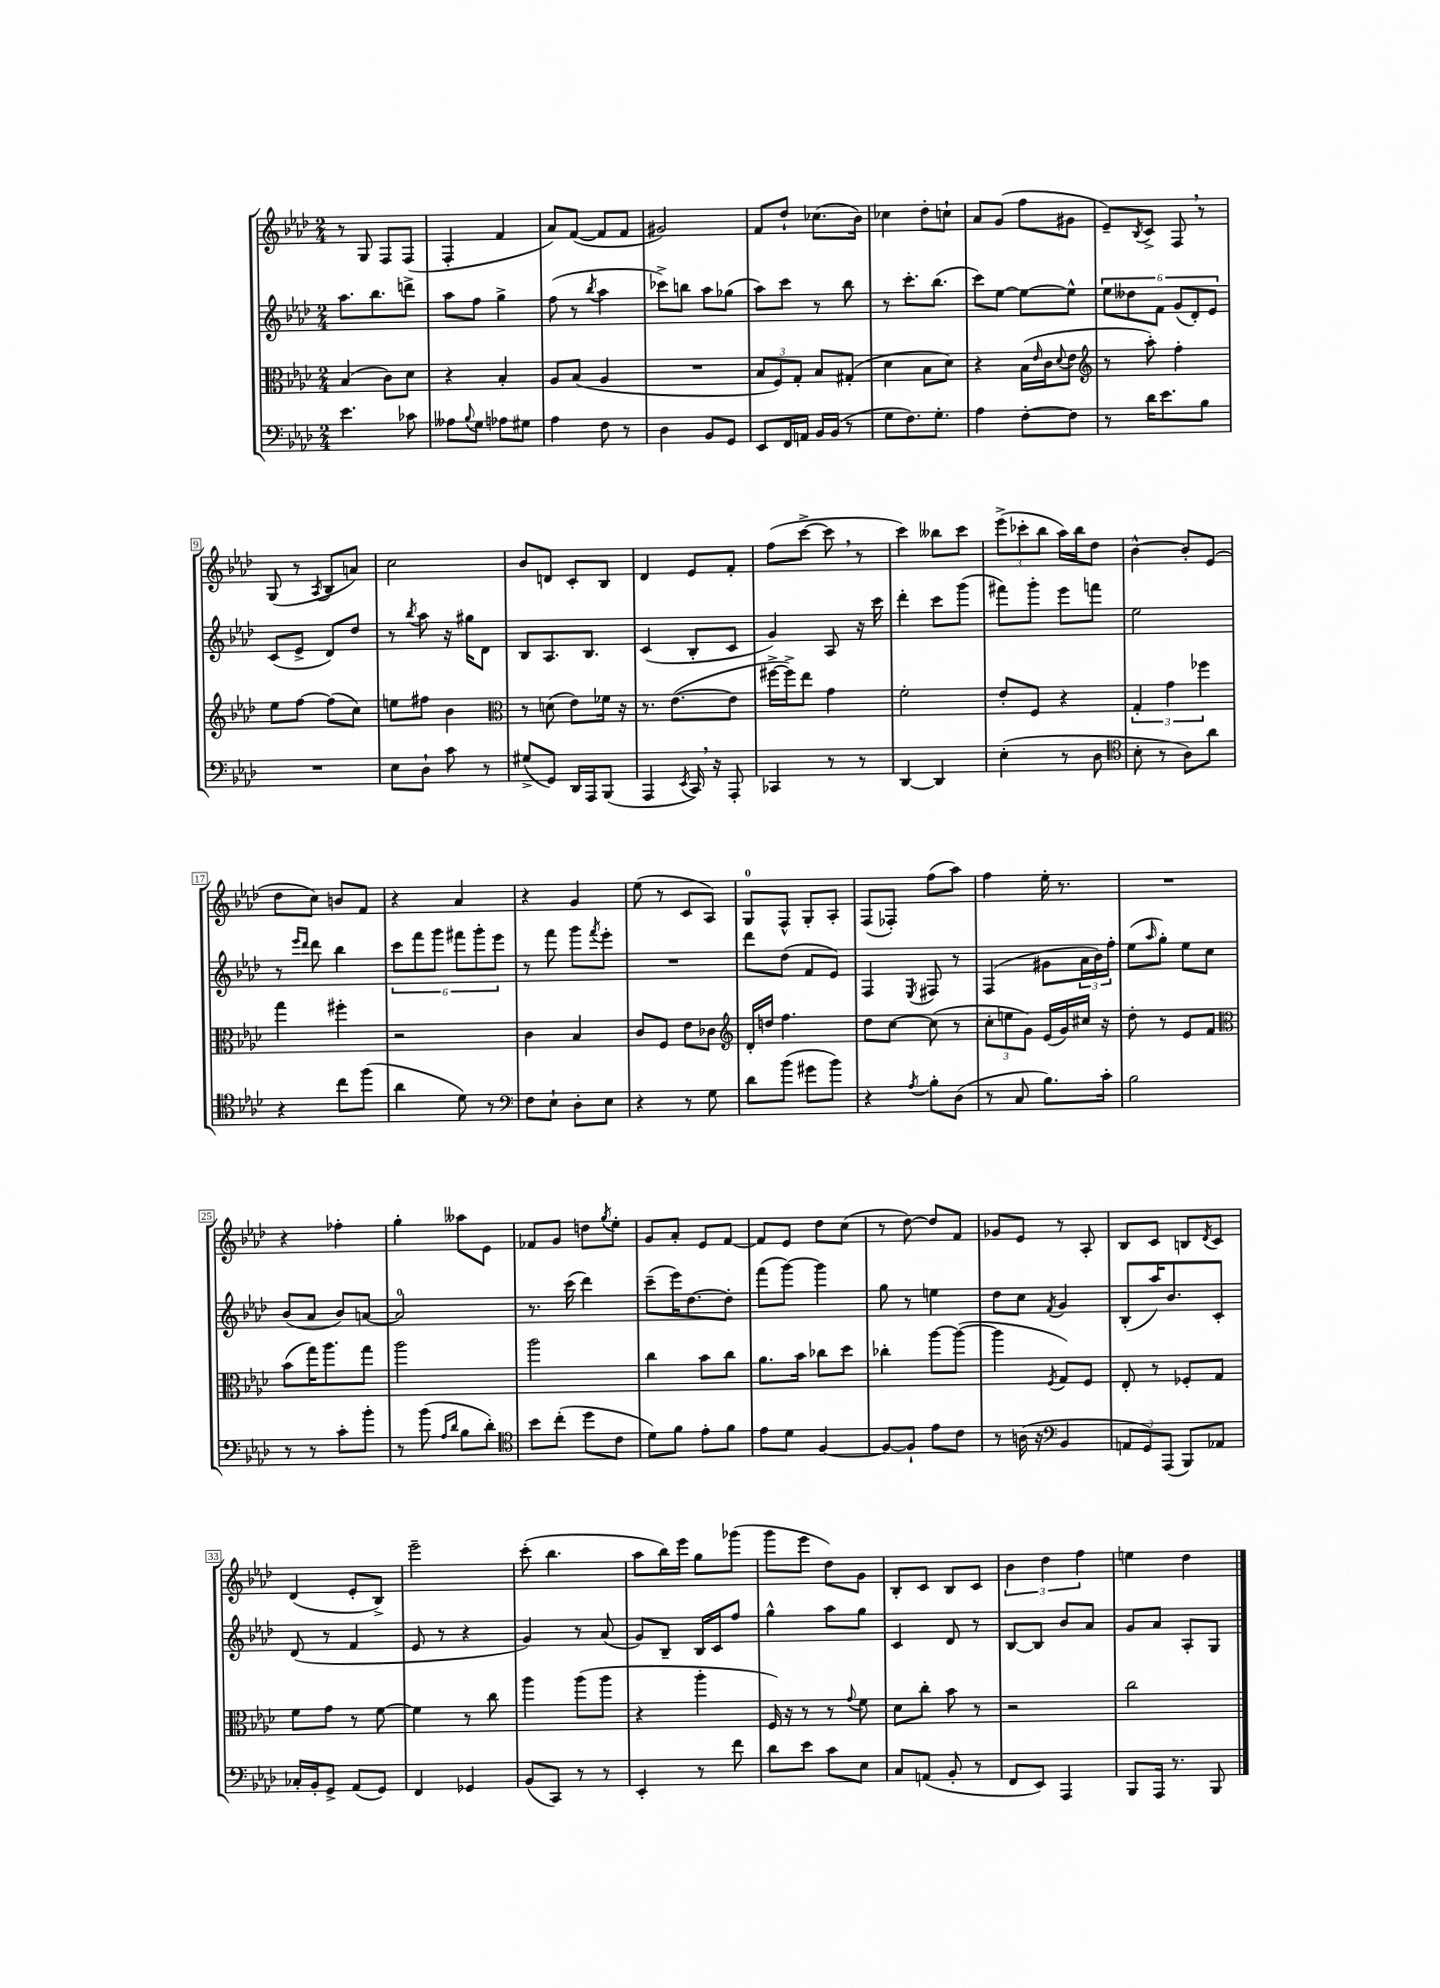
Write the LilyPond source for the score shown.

<<
\new StaffGroup <<
\new Staff = "s0" {
    \clef treble \key aes \major \numericTimeSignature \time 2/4
    r8 g8 f8 f8( |
    f4-. f'4 |
    aes'8) f'8~( f'8 f'8 |
    gis'2) |
    f'8 des''8-! ces''8.( bes'16) |
    ces''4 des''8-. c''8-! |
    aes'8 g'8( f''8 gis'8 |
    ees'8--) \acciaccatura { bes8 } c'8-> f8 \breathe r8 |
    g8( r8 \acciaccatura { aes8 } bes8 a'8) |
    c''2 |
    bes'8 d'8 c'8-. bes8 |
    des'4 ees'8 f'8-. |
    f''8( c'''8~-> c'''8 \breathe r8 |
    c'''4) beses''8 c'''8 |
    \tuplet 3/2 { ees'''8->( ces'''8-. bes''8 } aes''16) bes''16 des''8 |
    bes'4~-^ bes'8-. ees'8( |
    des''8 c''8) b'8 f'8 |
    r4 aes'4 |
    r4 g'4 |
    ees''8( r8 c'8 aes8) |
    g8-0 f8-^ g8-. aes8-. |
    f8( fes8-.) f''8( aes''8) |
    f''4 ees''16-. r8. |
    R2 |
    r4 fes''4-. |
    g''4-. aeses''8 ees'8 |
    fes'8 g'8 d''8 \acciaccatura { g''8 } ees''8-. |
    g'8 aes'8-. ees'8 f'8~ |
    f'8 ees'8 des''8 c''8( |
    r8 des''8~) des''8 f'8 |
    ges'8 ees'8 r8 aes8-. |
    bes8 c'8 b8 \acciaccatura { des'8 } c'8 |
    des'4( ees'8-. bes8->) |
    ees'''2-- |
    c'''8-.( bes''4. |
    aes''8 bes''16) ees'''16 g''8 ges'''8( |
    g'''8 ees'''8 des''8) g'8 |
    bes8-. c'8 bes8 c'8 |
    \tuplet 3/2 { bes'4 des''4 f''4 } |
    e''4 des''4 \bar "|." |
}
\new Staff = "s1" {
    \clef treble \key aes \major \numericTimeSignature \time 2/4
    aes''8. bes''8. d'''8-> |
    aes''8 f''8 g''4-> |
    f''8( r8 \acciaccatura { bes''8 } aes''4 |
    ces'''8->) b''8 aes''8 ges''8( |
    aes''8) c'''8 r8 bes''8 |
    r8 c'''8.-. bes''8.( |
    c'''8) ees''8~ ees''8~ ees''8-^ |
    \tuplet 6/4 { ees''8 deses''8 f'8 g'8( des'8-.) ees'8 } |
    c'8( ees'8-> des'8) des''8 |
    r8 \acciaccatura { bes''8 } aes''8 r16 gis''16 des'8 |
    bes8 aes8. bes8. |
    c'4( bes8-. c'8 |
    g'4) aes8 r16 c'''16 |
    des'''4-. c'''8 g'''8( |
    fis'''8) g'''8-. ees'''8 f'''8 |
    ees''2 |
    r8 \grace { ees'''16 des'''16 } des'''8 bes''4 |
    \tuplet 6/4 { c'''8 f'''8 g'''8 fis'''8 g'''8-. ees'''8 } |
    r8 f'''8 g'''8 \acciaccatura { f'''8 } ees'''8-. |
    R2 |
    des'''8 des''8( f'8 ees'8) |
    f4 \acciaccatura { ees8 } fis8 r8 |
    f4( gis'8 \tuplet 3/2 { aes'16 bes'16) f''16-. } |
    ees''8( \grace { aes''16 } g''8-.) ees''8 c''8 |
    bes'8( aes'8 bes'8) a'8~ |
    a'2-0 |
    r8. c'''16( des'''4) |
    c'''8--( ees'''16) des''8.~ des''8-. |
    f'''8( g'''8~) g'''4 |
    g''8 r8 e''4 |
    des''8 c''8 \acciaccatura { f'8 } g'4 |
    bes8-.( aes''16) bes'8. c'8-. |
    des'8( r8 f'4 |
    ees'8 r8 r4 |
    g'4) r8 aes'8( |
    g'8) bes8-- bes16 c'16 f''8 |
    g''4-^ aes''8 g''8 |
    c'4 des'8 r8 |
    bes8~ bes8 bes'8 aes'8 |
    g'8 aes'8 aes8-. g8 \bar "|." |
}
\new Staff = "s2" {
    \clef alto \key aes \major \numericTimeSignature \time 2/4
    bes4( c'8) des'8 |
    r4 bes4-. |
    aes8 bes8( aes4 |
    R2 |
    \tuplet 3/2 { bes8 f8) g8-. } bes8 gis8-.( |
    des'4 bes8 des'8) |
    r4 bes16( \grace { ees'16 } c'16 \appoggiatura { des'8 } ees'8 |
    \clef treble r8 aes''8-.) f''4-. |
    ees''8 f''8~ f''8( c''8) |
    e''8 fis''8 bes'4 |
    \clef alto r8 d'8( ees'8) fes'16 r16 |
    r8. ees'8.~( ees'8 |
    fis''16~-> fis''16->) ees''8 g'4 |
    f'2-. |
    ees'8-. f8 r4 |
    \tuplet 3/2 { g4-. g'4 fes''4 } |
    g''4 fis''4-. |
    r2 |
    c'4 bes4 |
    c'8 f8 ees'8 ces'8 |
    \clef treble des'16-. d''16 f''4. |
    des''8 c''8~ c''8( r8 |
    \tuplet 3/2 { c''8-. e''8 g'8) } ees'16( g'16) cis''16 r16 |
    des''8-. r8 ees'8 f'8 |
    \clef alto bes'8( g''16) aes''8. g''8 |
    aes''2 |
    aes''2 |
    c''4 bes'8 c''8 |
    aes'8. bes'16 ces''8 des''8 |
    ces''4-. aes''8~ aes''8~( |
    aes''4 \acciaccatura { f8 } g8) f8 |
    ees8-. r8 fes8-. g8 |
    f'8 g'8 r8 f'8~ |
    f'4 r8 c''8 |
    aes''4 aes''8( aes''8 |
    r4 aes''4-. |
    f16) r16 r8 r8 \appoggiatura { g'8 } f'8 |
    des'8 c''8-. bes'8 r8 |
    r2 |
    c''2 \bar "|." |
}
\new Staff = "s3" {
    \clef bass \key aes \major \numericTimeSignature \time 2/4
    ees'4. ces'8 |
    aeses8 \appoggiatura { bes8 } g8 aes8 gis8 |
    aes4 f8 r8 |
    des4 bes,8 g,8 |
    ees,8 f,16 a,16 bes,16 bes,16( r8 |
    g8 f8.) g8.-. |
    aes4 f8~-. f8 |
    r8 des'16 ees'8. bes8 |
    R2 |
    ees8 des8-! c'8 r8 |
    gis8->( g,8) des,16 aes,,16 bes,,8( |
    aes,,4 \acciaccatura { ees,8 } c,16) \breathe r16 aes,,8-. |
    ces,4 r8 r8 |
    des,4~ des,4 |
    ees4-.( r8 des8 |
    \clef tenor bes8-. r8 aes8) aes'8 |
    r4 c''8 f''8( |
    aes'4 des'8) r8 |
    \clef bass f8 ees8-! des8-. ees8 |
    r4 r8 g8 |
    des'8 bes'8( gis'8 bes'8) |
    r4 \acciaccatura { aes8 } bes8-. des8( |
    r8 c8 bes8.) c'16-. |
    bes2 |
    r8 r8 c'8-. bes'8-. |
    r8 bes'8( \grace { aes16 des'16 } bes8 des'8-.) |
    \clef tenor bes'8 c''8-.( des''8 c'8 |
    des'8) f'8 ees'8-. f'8 |
    ees'8 des'8 f4~ |
    f8~ f8-! ees'8 c'8 |
    r8 a16( r16 \clef bass bes,4 |
    \tuplet 3/2 { a,8 g,8) aes,,8( } bes,,8) aes,8 |
    ces16-. bes,16-. g,8-> aes,8( g,8) |
    f,4 ges,4 |
    bes,8( c,8) r8 r8 |
    ees,4-. r8 f'8 |
    des'8 ees'8 c'8 ees8 |
    c8 a,8( bes,8-. r8 |
    f,8 ees,8) aes,,4 |
    bes,,8 aes,,16 r8. bes,,8 \bar "|." |
}
>>
>>
\layout { \context { \Score \override BarNumber.stencil = #(make-stencil-boxer 0.1 0.3 ly:text-interface::print) } }
